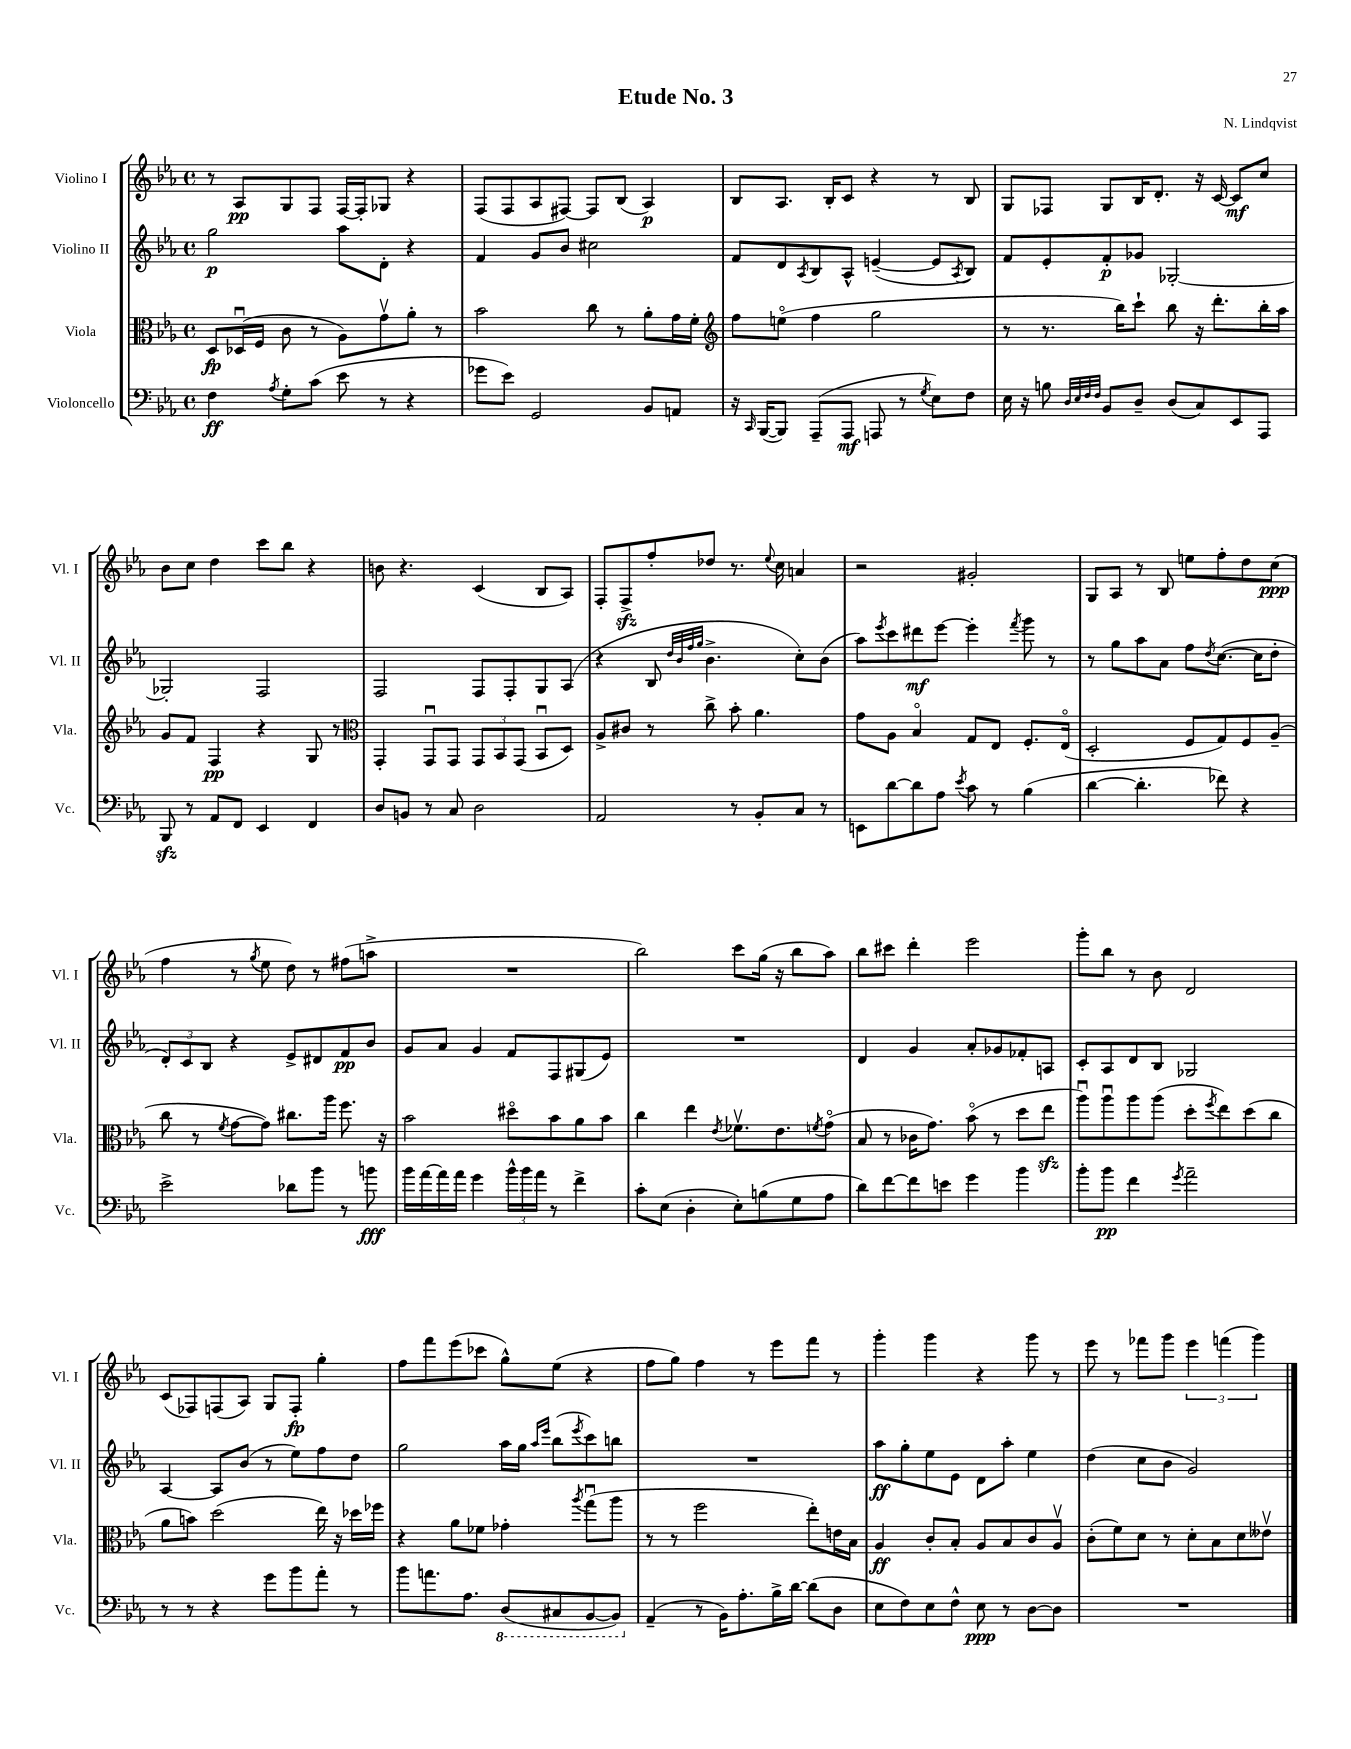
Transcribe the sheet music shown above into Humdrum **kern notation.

**kern	**dynam	**kern	**dynam	**kern	**dynam	**kern	**dynam
*part4	*part4	*part3	*part3	*part2	*part2	*part1	*part1
*staff4	*staff4	*staff3	*staff3	*staff2	*staff2	*staff1	*staff1
*I"Violoncello	*	*I"Viola	*	*I"Violino II	*	*I"Violino I	*
*I'Vc.	*	*I'Vla.	*	*I'Vl. II	*	*I'Vl. I	*
*clefF4	*	*clefC3	*	*clefG2	*	*clefG2	*
*k[b-e-a-]	*	*k[b-e-a-]	*	*k[b-e-a-]	*	*k[b-e-a-]	*
*M4/4	*	*M4/4	*	*M4/4	*	*M4/4	*
*met(c)	*	*met(c)	*	*met(c)	*	*met(c)	*
=1	=1	=1	=1	=1	=1	=1	=1
4F\	ff	8D/L	fp	2gg\	p	8r	.
.	.	(16D-Xu/L	.	.	.	8A-/L	pp
.	.	16F/JJ	.	.	.	.	.
8qA-/	.	.	.	.	.	.	.
8G'\L	.	8c\	.	.	.	8G/	.
(8c\J	.	8r	.	.	.	8F/J	.
8e-\	.	8A-\L)	.	8aa-\L	.	[16F/LL	.
.	.	.	.	.	.	16F'/J]	.
8r	.	8gv\	.	8d'\J	.	8G-X/J	.
4r	.	8a-'\J	.	4r	.	4r	.
.	.	8r	.	.	.	.	.
=2	=2	=2	=2	=2	=2	=2	=2
8g-X\L	.	2b-\	.	4f/	.	(8F/L	.
8e-\J)	.	.	.	.	.	8F/	.
2GG/	.	.	.	8g/L	.	8A-/	.
.	.	.	.	8b-/J	.	[8F#X/J)	.
.	.	8cc\	.	2cc#X\	.	8F#/L]	.
.	.	8r	.	.	.	(8B-/J	.
8BB-/L	.	8a-'\L	.	.	.	4A-/)	p
8AAn/J	.	16g\L	.	.	.	.	.
.	.	16f'\JJ	.	.	.	.	.
=3	=3	=3	=3	=3	=3	=3	=3
*	*	*clefG2	*	*	*	*	*
16r	.	8ff\L	.	8f/L	.	8B-/L	.
16qqCC/	.	.	.	.	.	.	.
([16BBB-/KL	.	.	.	.	.	.	.
8BBB-/J])	.	(8een\J	.	8d/	.	8.A-/J	.
.	.	.	.	8qA-/	.	.	.
(8AAA-~/L	.	4ff\	.	8B-/	.	.	.
.	.	.	.	.	.	16B-'/KL	.
8AAA-/J	mf	.	.	8A-^^/J	.	8c/J	.
8AAAn/	.	2gg\	.	([4en~/	.	4r	.
8r	.	.	.	.	.	.	.
8qG/	.	.	.	.	.	.	.
8E-\L)	.	.	.	8e/L]	.	8r	.
.	.	.	.	8qA-/	.	.	.
8F\J	.	.	.	8B-/J)	.	8B-/	.
=4	=4	=4	=4	=4	=4	=4	=4
16E-\	.	8r	.	8f/L	.	8G/L	.
16r	.	.	.	.	.	.	.
8Bn\	.	8.r	.	8e-'/	.	8F-X/J	.
32qqD/LLL	.	.	.	.	.	.	.
32qqE-/	.	.	.	.	.	.	.
32qqF/	.	.	.	.	.	.	.
32qqF/JJJ	.	.	.	.	.	.	.
8BB-/L	.	.	.	8f'/	p	8G/L	.
.	.	16bb-\KL)	.	.	.	.	.
8D~/J	.	8ccc`\J	.	8g-X/J	.	16B-/K	.
.	.	.	.	.	.	8.d'/J	.
(8D/L	.	8bb-\	.	[2G-X'/	.	.	.
8C/)	.	16r	.	.	.	16r	.
.	.	8.ddd'\L	.	.	.	[16c/	.
8EE-/	.	.	.	.	.	8c/L]	mf
8AAA-/J	.	16bb-'\L	.	.	.	8cc/J	.
.	.	16aa-\JJ	.	.	.	.	.
!!LO:LB:g=z
=5	=5	=5	=5	=5	=5	=5	=5
8BBB-zz/	.	8g/L	.	2G-X'/]	.	8b-\L	.
8r	.	8f/J	.	.	.	8cc\J	.
8AA-/L	.	4F/	pp	.	.	4dd\	.
8FF/J	.	.	.	.	.	.	.
4EE-/	.	4r	.	2F/	.	8ccc\L	.
.	.	.	.	.	.	8bb-\J	.
4FF/	.	8G/	.	.	.	4r	.
.	.	8r	.	.	.	.	.
=6	=6	=6	=6	=6	=6	=6	=6
*	*	*clefC3	*	*	*	*	*
8D/L	.	4GG'/	.	2F/	.	8bn\	.
8BBn/J	.	.	.	.	.	4.r	.
8r	.	8GGu/L	.	.	.	.	.
8C/	.	8GG/J	.	.	.	.	.
2D\	.	12GG/L	.	8F/L	.	(4c/	.
.	.	12BB-/	.	.	.	.	.
.	.	.	.	8F'/	.	.	.
.	.	(12GG/J	.	.	.	.	.
.	.	8BB-u/L	.	8G/	.	8B-/L	.
.	.	8D/J)	.	(8A-/J	.	8A-/J)	.
=7	=7	=7	=7	=7	=7	=7	=7
2AA-/	.	8A-^/L	.	4r	.	8F'/L	.
.	.	8c#X/J	.	.	.	8Fzz^/	.
.	.	8r	.	8B-/	.	8ff'/	.
.	.	.	.	32qqdd/LLL	.	.	.
.	.	.	.	32qqb-/	.	.	.
.	.	.	.	32qqff/	.	.	.
.	.	.	.	32qqgg/JJJ	.	.	.
.	.	8cc^\	.	4.b-^\	.	8dd-X/J	.
8r	.	8b-'\	.	.	.	8.r	.
8BB-'/L	.	4.a-\	.	.	.	.	.
.	.	.	.	.	.	8qqee-/	.
.	.	.	.	.	.	16cc\	.
8C/J	.	.	.	8cc'\L)	.	4an/	.
8r	.	.	.	(8b-\J	.	.	.
=8	=8	=8	=8	=8	=8	=8	=8
8EEn\L	.	8g\L	.	8aa-\L)	.	2r	.
.	.	.	.	8qeee-/	.	.	.
[8d\	.	8A-\J	.	8ccc\	.	.	.
8d\]	.	4B-/	.	8ddd#X\	mf	.	.
8A-\J	.	.	.	[8eee-\J	.	.	.
8qe-/	.	.	.	.	.	.	.
8c\	.	8G/L	.	4eee-'\]	.	2g#X'/	.
8r	.	8E-/J	.	.	.	.	.
.	.	.	.	8qfff/	.	.	.
(4B-\	.	8.F'/L	.	8ggg\	.	.	.
.	.	.	.	8r	.	.	.
.	.	(16E-/Jk	.	.	.	.	.
=9	=9	=9	=9	=9	=9	=9	=9
[4d\	.	2D'/	.	8r	.	8G/L	.
.	.	.	.	8gg\L	.	8A-/J	.
4.d'\]	.	.	.	8aa-\	.	8r	.
.	.	.	.	8a-\J	.	8B-/	.
.	.	8F/L	.	8ff\L	.	8een\L	.
.	.	.	.	8qdd/	.	.	.
8f-X\)	.	8G/)	.	([8.cc\J	.	8ff'\	.
4r	.	8F/	.	.	.	8dd\	.
.	.	.	.	16cc\KL]	.	.	.
.	.	(8A-~/J	.	8dd'\J	.	(8cc\J	ppp
!!LO:LB:g=z
=10	=10	=10	=10	=10	=10	=10	=10
2e-^\	.	8cc\	.	12d'/L)	.	4ff\	.
.	.	.	.	12c/	.	.	.
.	.	8r	.	.	.	.	.
.	.	.	.	12B-/J	.	.	.
.	.	8qf/	.	.	.	.	.
.	.	[8g\L	.	4r	.	8r	.
.	.	.	.	.	.	8qgg/	.
.	.	8g\J])	.	.	.	8ee-\	.
8d-X\L	.	8.cc#X\L	.	8e-^/L	.	8dd\)	.
8b-\J	.	.	.	8d#X/	.	8r	.
.	.	16aa-\Jk	.	.	.	.	.
8r	.	8.ff\	.	8f/	pp	(8ff#X\L	.
8bn\	fff	.	.	8b-/J	.	8aan^\J	.
.	.	16r	.	.	.	.	.
=11	=11	=11	=11	=11	=11	=11	=11
16b-\LL	.	2b-\	.	8g/L	.	1r	.
[16a-\	.	.	.	.	.	.	.
16a-\]	.	.	.	8a-/J	.	.	.
16a-\JJ	.	.	.	.	.	.	.
4g\	.	.	.	4g/	.	.	.
24b-^^\LL	.	8dd#X\L	.	8f/L	.	.	.
24b-\	.	.	.	.	.	.	.
24a-\JJ	.	.	.	.	.	.	.
8r	.	8b-\	.	8F/	.	.	.
4f^\	.	8a-\	.	(8G#X/	.	.	.
.	.	8b-\J	.	8e-/J)	.	.	.
=12	=12	=12	=12	=12	=12	=12	=12
8c'\L	.	4cc\	.	1r	.	2bb-\)	.
(8E-\J	.	.	.	.	.	.	.
4D'\	.	4ee-\	.	.	.	.	.
.	.	8qe-/	.	.	.	.	.
8E-'\L)	.	8.f-Xv\L	.	.	.	8ccc\L	.
(8Bn\	.	.	.	.	.	(16gg\Jk	.
.	.	8.e-\	.	.	.	16r	.
8G\	.	.	.	.	.	8bb-\L	.
.	.	8qfn/	.	.	.	.	.
8A-\J	.	(8g\J	.	.	.	8aa-\J)	.
=13	=13	=13	=13	=13	=13	=13	=13
8d\L)	.	8B-/	.	4d/	.	8bb-\L	.
[8f\	.	8r	.	.	.	8ccc#X\J	.
8f\]	.	16c-X\KL	.	4g/	.	4ddd'\	.
.	.	8.g\J)	.	.	.	.	.
8en\J	.	.	.	.	.	.	.
4g\	.	(8b-\	.	8a-'/L	.	2eee-\	.
.	.	8r	.	8g-X/	.	.	.
4b-\	.	8dd\L	.	8f-X'/	.	.	.
.	.	8ee-zz\J	.	8An/J	.	.	.
=14	=14	=14	=14	=14	=14	=14	=14
8b-'\L	.	8aa-u\L)	.	8c'/L	.	8ggg'\L	.
8b-\J	pp	8aa-u\	.	8A-/	.	8bb-\J	.
4f\	.	8aa-\	.	8d/	.	8r	.
.	.	(8aa-\J	.	8B-/J	.	8b-\	.
8qg/	.	.	.	.	.	.	.
2a-~\	.	8dd'\L	.	2G-X/	.	2d/	.
.	.	8qff/	.	.	.	.	.
.	.	8ee-\)	.	.	.	.	.
.	.	(8dd\	.	.	.	.	.
.	.	8cc\J	.	.	.	.	.
!!LO:LB:g=z
=15	=15	=15	=15	=15	=15	=15	=15
8r	.	8a-\L	.	[4A-/	.	(8c/L	.
8r	.	8bn\J)	.	.	.	8F-X/)	.
4r	.	(2dd\	.	8A-/L]	.	(8Fn/	.
.	.	.	.	(8b-/J	.	8A-/J)	.
8g\L	.	.	.	8r	.	8G/L	.
8b-\	.	.	.	8ee-\L)	.	8F'/J	fp
8a-'\J	.	16ee-\)	.	8ff\	.	4gg'\	.
.	.	16r	.	.	.	.	.
8r	.	16dd-X\LL	.	8dd\J	.	.	.
.	.	16ff-X\JJ	.	.	.	.	.
=16	=16	=16	=16	=16	=16	=16	=16
8b-\L	.	4r	.	2gg\	.	8ff\L	.
8.an\	.	.	.	.	.	8fff\	.
.	.	8a-\L	.	.	.	(8eee-\	.
8.A-\J	.	.	.	.	.	.	.
.	.	8f-X\J	.	.	.	8ccc-X\J	.
*8ba	*	*	*	*	*	*	*
(8DD/L	.	4g-X'\	.	16aa-\LL	.	8gg^^\L)	.
.	.	.	.	16gg\JJ	.	.	.
.	.	.	.	16qqaa-/LL	.	.	.
.	.	.	.	16qqeee-/JJ	.	.	.
8CC#X/	.	.	.	(8bb-\L	.	(8ee-\J	.
.	.	8qaa-/	.	8qeee-/	.	.	.
[8BBB-/	.	(8ggu\L	.	8ccc\)	.	4r	.
8BBB-/J])	.	8aa-\J	.	8bbn\J	.	.	.
=17	=17	=17	=17	=17	=17	=17	=17
*X8ba	*	*	*	*	*	*	*
(4AA-~/	.	8r	.	1r	.	8ff\L	.
.	.	8r	.	.	.	8gg\J)	.
8r	.	2ff\	.	.	.	4ff\	.
16BB-\KL)	.	.	.	.	.	.	.
8.A-'\	.	.	.	.	.	.	.
.	.	.	.	.	.	8r	.
16B-^\L	.	.	.	.	.	8eee-\L	.
[16d\JJ	.	.	.	.	.	.	.
(8d\L]	.	8ee-'\L)	.	.	.	8fff\J	.
8D\J	.	16en\L	.	.	.	8r	.
.	.	16B-\JJ	.	.	.	.	.
=18	=18	=18	=18	=18	=18	=18	=18
8E-\L	.	4A-/	ff	8aa-\L	ff	4ggg'\	.
8F\)	.	.	.	8gg'\	.	.	.
8E-\	.	8c'/L	.	8ee-\	.	4ggg\	.
8F^^\J	.	8B-'/J	.	8e-\J	.	.	.
8E-\	ppp	8A-/L	.	8d\L	.	4r	.
8r	.	8B-/	.	8aa-'\J	.	.	.
[8D\L	.	8c/	.	4ee-\	.	8ggg\	.
8D\J]	.	8A-v/J	.	.	.	8r	.
=19	=19	=19	=19	=19	=19	=19	=19
1r	.	(8c'\L	.	(4dd\	.	8eee-\	.
.	.	8f\)	.	.	.	8r	.
.	.	8d\J	.	8cc\L	.	8fff-X\L	.
.	.	8r	.	8b-\J	.	8ggg\J	.
.	.	8d'\L	.	2g/)	.	6eee-\	.
.	.	8B-\	.	.	.	.	.
.	.	.	.	.	.	(6fffn\	.
.	.	8d\	.	.	.	.	.
.	.	.	.	.	.	6ggg\)	.
.	.	8e--Xv\J	.	.	.	.	.
==	==	==	==	==	==	==	==
*-	*-	*-	*-	*-	*-	*-	*-
